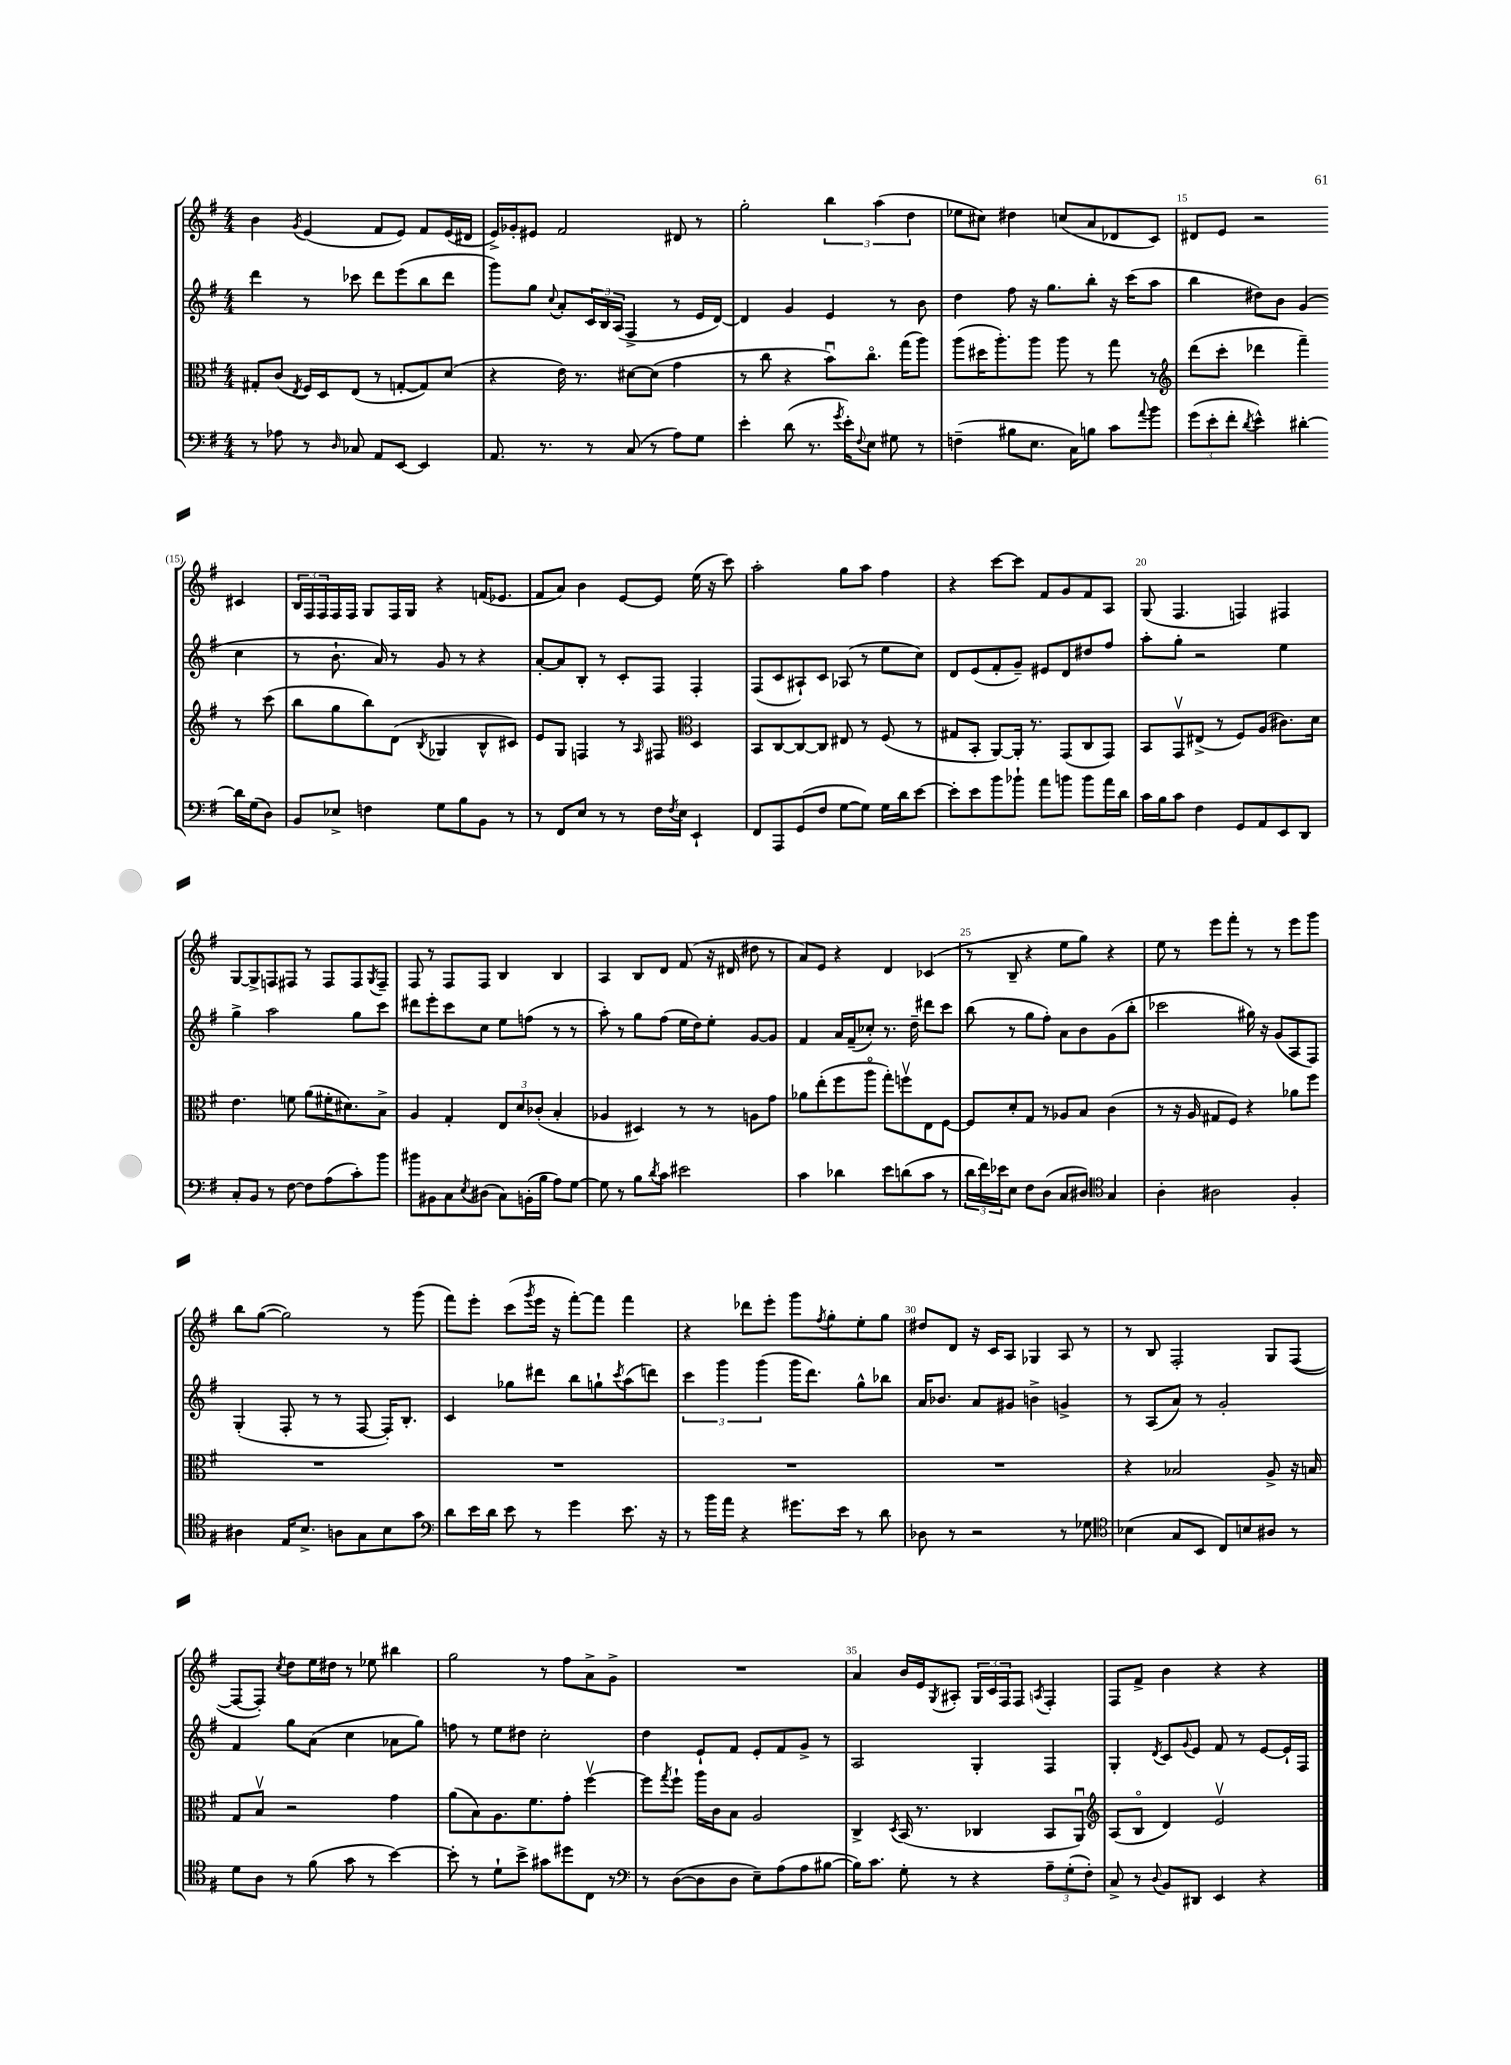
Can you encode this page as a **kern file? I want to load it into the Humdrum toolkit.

**kern	**kern	**kern	**kern
*staff4	*staff3	*staff2	*staff1
*clefF4	*clefC3	*clefG2	*clefG2
*k[f#]	*k[f#]	*k[f#]	*k[f#]
*M4/4	*M4/4	*M4/4	*M4/4
8r	8G#'/L	4ddd\	4b\
8A-\	(8c/J	.	.
.	8qE/	.	8qg/
8r	16F#/LL)	8r	(4e/
.	16D/J	.	.
16qqD/	.	.	.
8C-/	(8E/J	8ccc-\	.
8AA/L	8r	8ddd\L	8f#/L
[8EE/J	[8G'/L	(8eee\	8e/J)
4EE/]	8G/])	8bb\	8f#/L
.	(8d/J	8ddd\J	(16e/L
.	.	.	16d#/JJ
=	=	=	=
8.AA/	4r	8ggg\L)	16e^/LL)
.	.	.	16g-'/J
.	.	8gg\J	8e#/J
8.r	.	.	.
.	.	8qqcc/	.
.	16e\)	8a'/L	2f#/
.	8.r	.	.
8r	.	24c/L	.
.	.	24B/	.
.	.	(24A/JJ	.
(8C/	[8d#\L	4F#^/	.
8r	(8d#\]J	.	.
8A\L)	4g\	8r	8d#/
8G\J	.	16e/LL	8r
.	.	[16d/JJ)	.
=	=	=	=
4e'\	8r	4d/]	2gg'\
.	8cc\	.	.
(8d\	4r	4g/	.
8.r	.	.	.
.	8bu\L)	4e/	6bb\
8qg/	.	.	.
16e'\LK)	.	.	.
8qqF#/	.	.	.
8E\J	8.cco\J	.	.
.	.	.	(6aa\
8G#\	.	8r	.
.	(16gg\LK	.	.
.	.	.	6dd\
8r	8aa\J)	8b\	.
=	=	=	=
(4F~\	(8aa\L	4dd\	8ee-\L
.	16dd#\K	.	8cc#\J)
.	8.aa'\)	.	.
8B#\L	.	8ff#\	4dd#\
8.E\J	8aa\J	16r	.
.	.	8.gg\L	.
.	8aa\	.	(8cc/L
16C\LK)	.	.	.
8B\J	8r	8bb'\J	8a/
8c\L	8gg\	16r	8d-/
.	.	(16ccc\LK	.
8qqa/	.	.	.
8b\J	8r	8aa\J	8c/J)
=	=	=	=
*	*clefG2	*	*
(12g\L	(8ddd\L	4bb\	8d#/L
12e'\	.	.	.
.	8ccc'\J	.	8e/J
12f#'\J	.	.	.
8qd/	.	.	.
4e^^\)	4ddd-\	8dd#\L)	2r
.	.	8b\J	.
[4d#'\	4fff#~\)	(4g/	.
16d#\]LL	8r	4cc\	4c#/
(16G\J	.	.	.
8D\J)	(8ccc\	.	.
=	=	=	=
8BB/L	8bb\L	8r	24B/LL
.	.	.	24F#/
.	.	.	24F#/
8E-^/J	8gg\	8.b`\	16F#/
.	.	.	16F#/JJ
4F\	8bb\)	.	8G/L
.	.	16a/)	.
.	(8d\J	8r	16F#/L
.	.	.	16G/JJ
.	8qB/	.	.
8G\L	4G-/	8g/	4r
8B\	.	8r	.
8BB\J	8B^^/L	4r	(16f/LK
.	.	.	8.e-/J
8r	8c#/J)	.	.
=	=	=	=
8r	8e/L	[8a'/L	8f#/L
8FF#/L	8G/J	8a/]	8a/J)
8E/J	4F/	8B'/J	4b\
8r	.	8r	.
8r	8r	8c'/L	[8e/L
.	16qqA/	.	.
16F#\LL	8F#/	8F#/J	8e/]J
8qF#/	.	.	.
16E\JJ	.	.	.
*	*clefC3	*	*
4EE`/	4D/	4F#'/	(16ee\
.	.	.	16r
.	.	.	8ccc\)
=	=	=	=
8FF#/L	8BB/L	(8F#/L	2aa'\
8AAA/	[8C/	8c/	.
(8GG/	8C/_	8A#`/)	.
8F#/J	8C/]J	8c/J	.
[8G\L	8E#/	(8A-/	8gg\L
8G\]J)	8r	8r	8aa\J
16G\LL	(8F#/	8ee\L	4ff#\
16d\J	.	.	.
[8e\J	8r	8cc\J)	.
=	=	=	=
8e'\]L	8G#/L	8d/L	4r
8e\	8BB'/J	(8e/	.
8b\	[8AA/L)	8f#'/	[8ccc\L
8b-`\J	16AA'/]Jk	8g~/J)	8ccc\]J
.	8.r	.	.
8a\L	.	8e#/L	8f#/L
8b\J	(8GG/L	8d/	8g/
8b\L	8C/	8dd#/	8f#/
16a\L	8GG/J)	8ff#/J	8A/J
16d\JJ	.	.	.
=	=	=	=
16c\LL	8BB/L	8aa'\L	(8G/
16B\J	.	.	.
8c\J	8GGv/	8gg'\J	4.F#/
4F#\	(8E#^/J	2r	.
.	8r	.	.
8GG/L	8F#/L)	.	4F/)
8AA/	(8A/J	.	.
8EE/	8.c#\L)	4ee\	4F#/
8DD/J	.	.	.
.	16d\Jk	.	.
=	=	=	=
8C'/L	4.e\	4gg^\	[8G/L
8BB/J	.	.	8G^/]
8r	.	2aa\	8F/
[8F#\	8f\	.	8F#/J
8F#\]L	(8a\L	.	8r
(8A\	16f#'\K	.	8F#/L
.	8.d#\)	.	.
8c'\)	.	8gg\L	8F#/
.	.	.	8qG/
8b\J	8B^\J	8ccc\J	8F#~/J
=	=	=	=
8b#\L	4A/	8ddd#\L	8F#/
8BB#\	.	8eee'\	8r
8C\	4G'/	8ccc\	8F#/L
8qE/	.	.	.
(8D#\J	.	8cc\J	8F#/J
8C\L)	12E/L	8ee\L	4B/
.	12d/	.	.
(16BB'\L	.	(8ff\J	.
.	(12c-'/J	.	.
16B\JJ	.	.	.
8A\L)	4B'/	8r	4B/
[8G\J	.	8r	.
=	=	=	=
8G\]	4A-/	8aa'\)	4A/
8r	.	8r	.
8B\L	4D#/)	8gg\L	8B/L
8qd/	.	.	.
8c\J	.	(8ff#\J	8d/J
2e#\	8r	16ee\LL	(8f#/
.	.	16dd\J)	.
.	8r	8ee'\J	16r
.	.	.	16d#/
.	8A\L	[8g/L	8dd#\
.	8g\J	8g/]J	8r
=	=	=	=
4c\	8a-\L	4f#/	8a/L)
.	(8ee'\	.	8e/J
4d-\	8ff#\	16a/LL	4r
.	.	(16f#~/J	.
.	8aao\J	8cc-'/J)	.
8e\L	8gg'\L)	8.r	4d/
(8d\	8ffv\	.	.
.	.	16dd~\	.
8c\J	8E\	8ddd#\L	(4c-/
8r	[8F#\J	8ccc\J	.
=	=	=	=
24d\LL	8F#/]L	(8bb\	8r
24f#\)	.	.	.
24e-\J	.	.	.
8E\J	8d'/	8r	8B~/
8F#\L	8G/J	8gg\L	4r
(8D\J	8r	8ff#'\J)	.
8C/L	8A-/L	8a\L	8ee\L
8D#/J)	8B/J	8b\	8gg\J)
*clefC4	*	*	*
4G/	(4c\	(8g\	4r
.	.	8bb'\J	.
=	=	=	=
4A'\	8r	2ccc-\	8ee\
.	16r	.	8r
.	16A/	.	.
2A#\	8G#/L	.	8eee\L
.	8F#/J)	.	8fff#'\J
.	4r	16gg#\)	8r
.	.	16r	.
.	.	(8g/L	8r
4F#'/	8a-\L	8A/	8eee\L
.	8ff#\J	8F#/J)	8ggg\J
=	=	=	=
4A#\	1r	(4G'/	8bb\L
.	.	.	([8gg\J
16E/LK	.	8F#'/	2gg\])
8.B^/J	.	.	.
.	.	8r	.
8A\L	.	8r	.
8G\	.	[8F#/	.
8B\	.	16F#'/]LK)	8r
.	.	8.B'/J	.
8g\J	.	.	(8ggg\
=	=	=	=
*clefF4	*	*	*
8d\L	1r	4c/	8fff#\L)
16e\L	.	.	8eee'\J
16d\JJ	.	.	.
8e\	.	8gg-\L	(8ccc\L
.	.	.	8qggg/
8r	.	8ddd#\J	16eee\Jk
.	.	.	16r
4g\	.	8bb\L	[8fff#'\L)
.	.	8gg`\	8fff#\]J
.	.	8qccc/	.
8.e\	.	(8aa\	4fff#\
.	.	8ddd\J)	.
16r	.	.	.
=	=	=	=
8r	1r	6ccc\	4r
16b\LL	.	.	.
.	.	6ggg\	.
16a\JJ	.	.	.
4r	.	.	8ddd-\L
.	.	(6ggg\	.
.	.	.	8eee'\J
8.g#\L	.	16ggg\LK	8ggg\L
.	.	8.ddd\J)	.
.	.	.	8qff#/
.	.	.	8gg'\
16e\Jk	.	.	.
8r	.	8gg^^\L	8ee'\
8d\	.	8bb-\J	8gg\J
=	=	=	=
8D-\	1r	16a/LK	8dd#/L
.	.	8.b-/J	.
8r	.	.	8d/J
2r	.	8a/L	16r
.	.	.	16c/LK
.	.	8g#/J	8A/J
.	.	4b^\	4G-/
8r	.	4g^/	8A/
8G-\	.	.	8r
=	=	=	=
*clefC4	*	*	*
(4B-\	4r	8r	8r
.	.	(8A/L	8B/
8G/L	2B-/	8a/J)	2F#'/
8BB/J	.	8r	.
8C/L)	.	2g'/	.
8B/	.	.	.
8A#/J	8A^/	.	8G/L
8r	16r	.	([8F#/J
.	16B/	.	.
=	=	=	=
8d\L	8G/L	4f#/	8F#/_L
8A\J	8Bv/J	.	8F#'/]J)
.	.	.	8qcc/
8r	2r	8gg\L	8dd\L
(8f#\	.	(8a\J	16ee\L
.	.	.	16dd#\JJ
8g\	.	4cc\	8r
8r	.	.	8ee-\
[4b\)	4g\	8a-\L	4bb#\
.	.	8gg\J)	.
=	=	=	=
8b'\]	(8a\L	8ff\	2gg\
8r	8B\)	8r	.
8d`\L	8.A\	8ee\L	.
8b^\J	.	8dd#\J	.
.	8.f#\	.	.
8g#\L	.	2cc'\	8r
8dd#\	8g'\J	.	8ff#\L
8C\J	[4ff#v\	.	8a^\
8r	.	.	8g^\J
=	=	=	=
*clefF4	*	*	*
8r	8ff#\]L	4dd\	1r
.	8qgg/	.	.
([8D\L	8ff#`\J	.	.
8D\]	16aa\LL	8e`/L	.
.	16c\J	.	.
8D\J	8B\J	8f#/J	.
8E~\L)	2A/	8e'/L	.
(8A\	.	8f#/	.
8A\	.	8g^/J	.
[8B#\J	.	8r	.
=	=	=	=
16B#\]LK)	4C^/	2A/	4a/
8.c\J	.	.	.
.	8qD/	.	.
8G'\	(16BB/	.	16b/LL
.	8.r	.	16e/J
.	.	.	8qG/
8r	.	.	8A#'/J
4r	4C-/	4G'/	24G/LL
.	.	.	24c/
.	.	.	24F#/J
.	.	.	8F#/J
.	.	.	8qA/
12A~\L	8BB/L	4F#/	4F#'/
(12G'\	.	.	.
.	8AAu/J)	.	.
12F#'\J)	.	.	.
=	=	=	=
*	*clefG2	*	*
8C^/	(8A/L	4G'/	8F#/L
8r	8Bo/J	.	8f#^/J
8qqD/	.	8qd/	.
8BB/L	4d/)	8c/L	4b\
.	.	8qqg/	.
8DD#/J	.	8e/J	.
4EE/	2ev/	8f#/	4r
.	.	8r	.
4r	.	[8e/L	4r
.	.	16e`/]L	.
.	.	16F#/JJ	.
==	==	==	==
*-	*-	*-	*-
